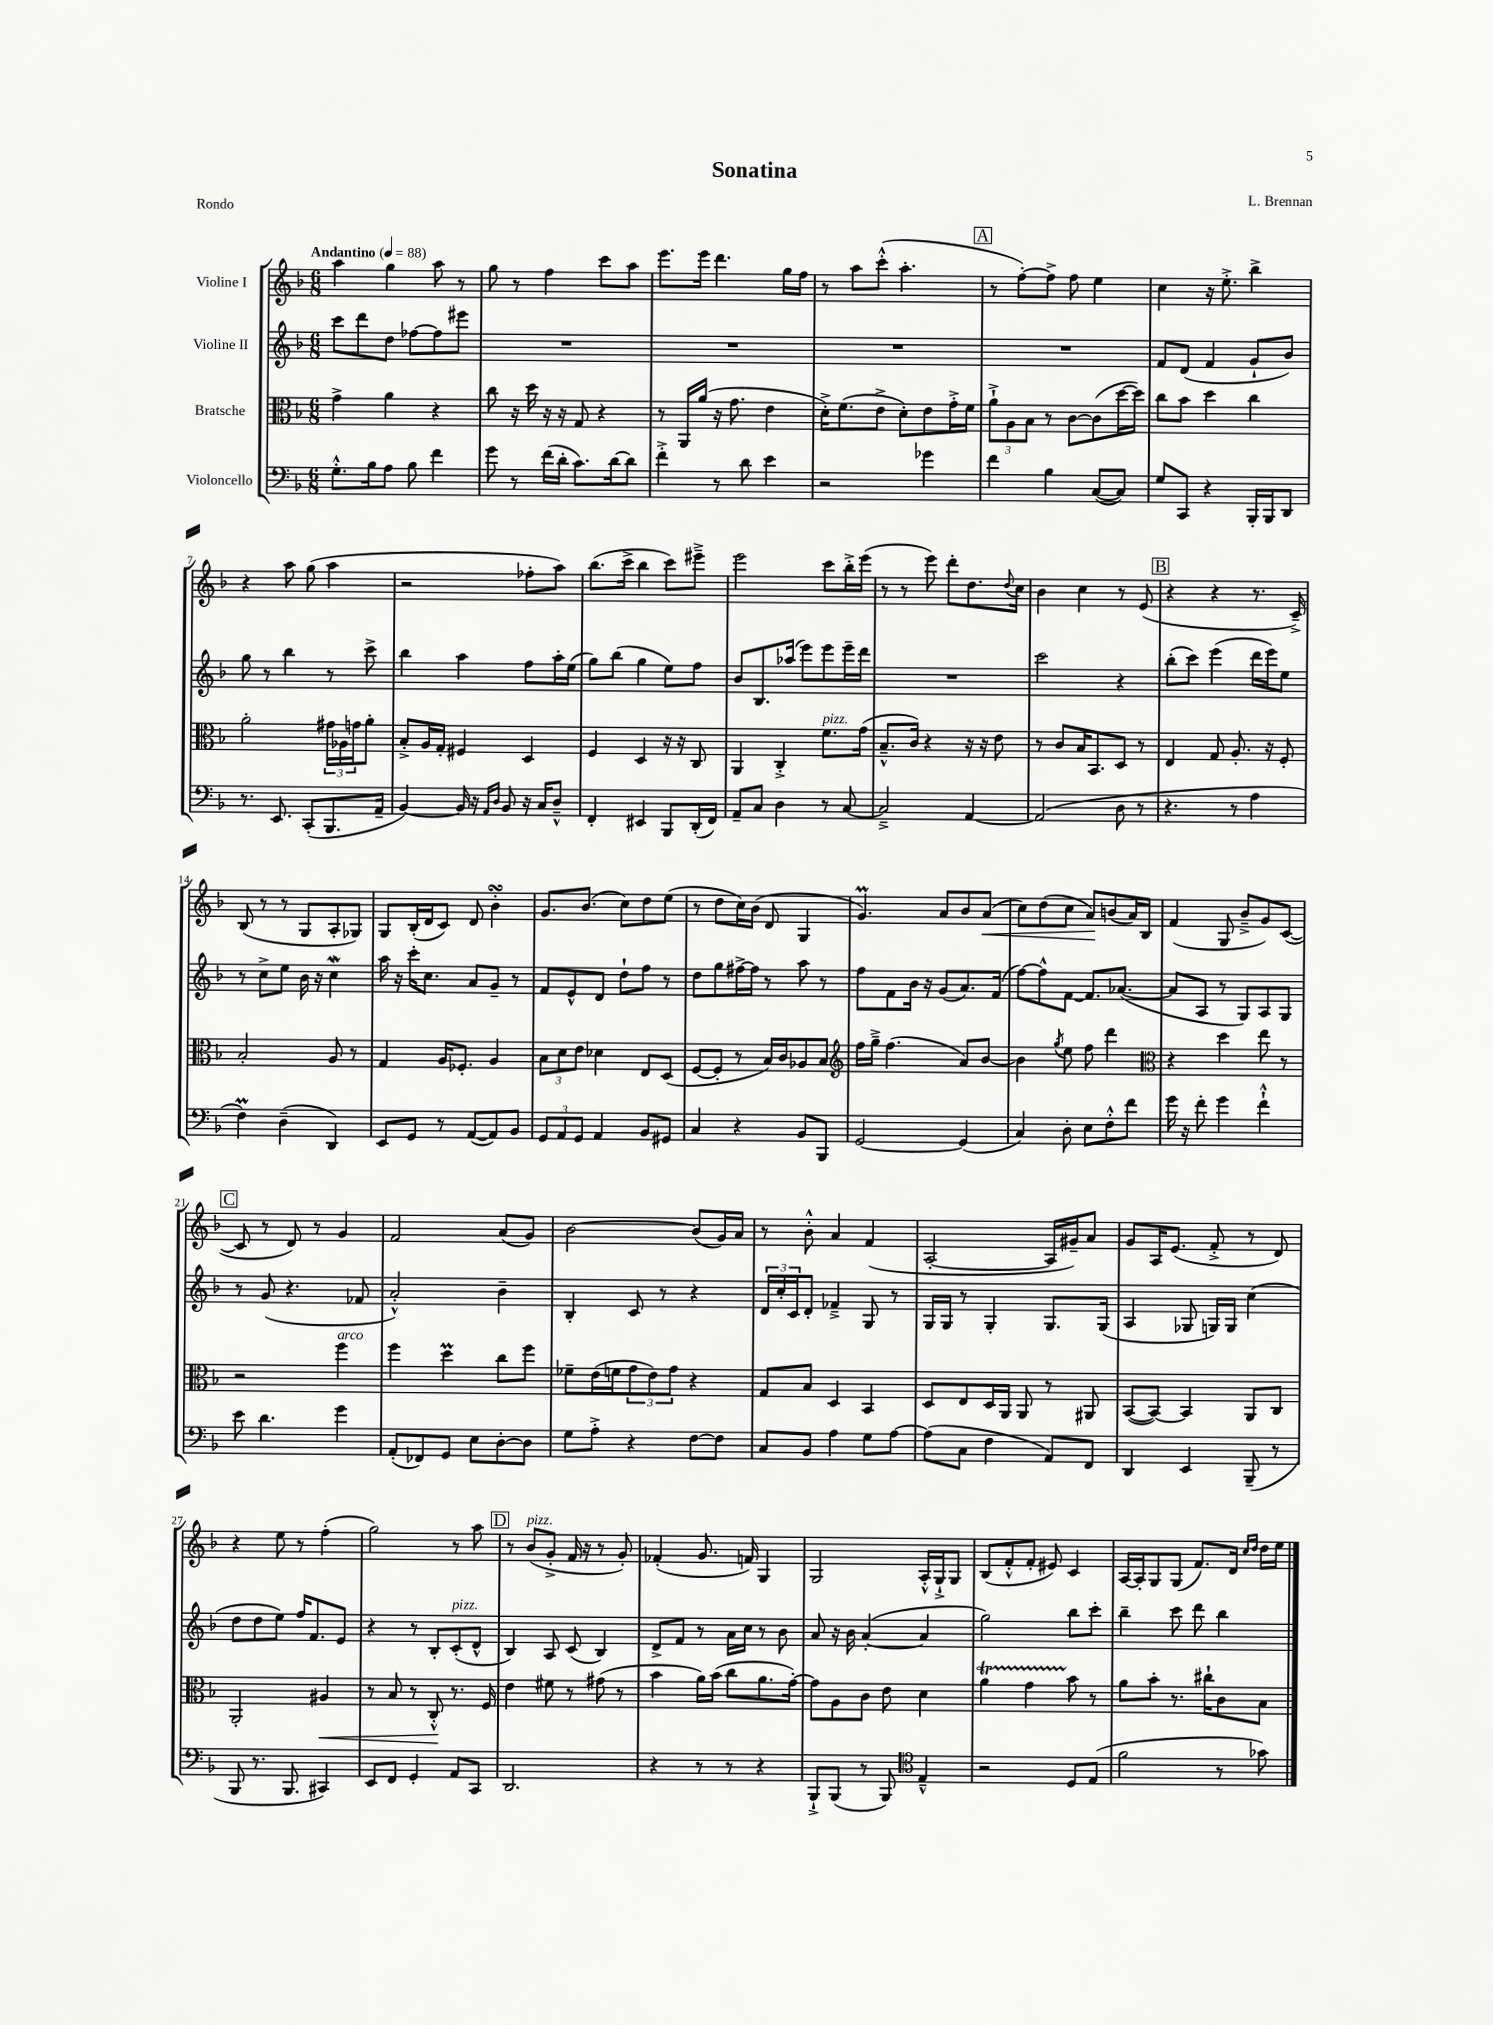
\header { title = "Sonatina" composer = "L. Brennan" piece = "Rondo" }
<<
\new StaffGroup <<
\new Staff = "s0" \with { instrumentName = "Violine I" } {
    \clef treble \key f \major \numericTimeSignature \time 6/8 \tempo "Andantino" 4 = 88
    a''4 g''4 a''8 r8 |
    g''8 r8 f''4 c'''8 a''8 |
    e'''8. e'''16 d'''4. g''16 f''16 |
    r8 a''8 c'''8-.-^( a''4.-. |
    \mark \markup { \box "A" } r8 f''8~-.) f''8-> f''8 e''4 |
    c''4 r16 e''8.-.-> bes''4-> |
    r4 a''8 g''8( a''4 |
    r2 fes''8-. a''8) |
    bes''8.( c'''16-> bes''4 c'''8) eis'''8---> |
    e'''2 c'''8 bes''16-.-> e'''16( |
    r8 r8 e'''8) d'''8-. d''8. \appoggiatura { d''8 } c''16 |
    bes'4 c''4 r8 e'8( |
    \mark \markup { \box "B" } r4 r4 r8. c'16--->) |
    bes8( r8 r8 g8 a8-. ges8) |
    g8 bes16-.( d'16 c'8) d'8 bes'4-.\turn |
    g'8. bes'8.( c''8) d''8 e''8( |
    r8 d''8 c''16) bes'16( d'8 g4 |
    g'4.\prall) a'8 bes'8 a'8\<( |
    c''8) d''8( c''8 a'8\!) b'8( a'16) bes16 |
    f'4( g8 bes'8---> g'8) c'8~( |
    \mark \markup { \box "C" } c'8 r8 d'8) r8 g'4 |
    f'2 a'8( g'8) |
    bes'2~ bes'8( g'16) a'16 |
    r8 bes'8-.-^ a'4 f'4( |
    a2~-. a16 gis'16--) a'8 |
    g'8 a16 e'8.( f'8-.-> r8 d'8) |
    r4 e''8 r8 f''4-.( |
    g''2) r8 a''8 |
    \mark \markup { \box "D" } r8 bes'8^\markup { \italic "pizz." }( g'8-.-> f'16 r16 r8 g'8-.) |
    fes'4-.( g'8. f'16) g4 |
    g2 a16-.-^ g16-!-> g8 |
    bes8( f'8-.-^ f'8-. eis'8) c'4 |
    a16~ a16-. g8 g8( f'8.) d'16 \grace { c''16 d''16 } d''16 e''16 \bar "|." |
}
\new Staff = "s1" \with { instrumentName = "Violine II" } {
    \clef treble \key f \major \numericTimeSignature \time 6/8
    c'''8 d'''8 d''8 fes''8~ fes''8 eis'''8 |
    R2. |
    R2. |
    R2. |
    \mark \markup { \box "A" } R2. |
    f'8 d'8( f'4 g'8-! bes'8) |
    g''8 r8 bes''4 r8 c'''8-> |
    bes''4 a''4 f''8 a''16-. e''16( |
    g''8) bes''8( g''4 e''8) f''8 |
    bes'8 bes8. aes''16( e'''8) e'''8 e'''16-- d'''16 |
    R2. |
    c'''2 r4 |
    \mark \markup { \box "B" } bes''8-.( c'''8) e'''4( d'''16 e'''16) e''8 |
    r8 c''8-> e''8 bes'16 r16 c''4\mordent |
    a''16 r16 c'''16-. c''8. a'8 g'8-- r8 |
    f'8 e'8-^ d'8 d''8-! f''8 r8 |
    d''8 g''8 fis''16~-> fis''16 r8 a''8 r8 |
    f''8 f'8 bes'16 r16 g'8( a'8.) f'16( |
    f''8~) f''8-^ f'8~ f'8. aes'8.~( |
    aes'8 a8 r8 g8) a8 g8 |
    \mark \markup { \box "C" } r8 g'8( r4. fes'8 |
    a'2-.-^) bes'4-- |
    bes4-. c'8 r8 r4 |
    \tuplet 3/2 { d'16 c''16-. c'16 } d'8-. fes'4---> g8 r8 |
    g16 g16 r8 g4-. g8. g16( |
    a4 ges8 g16) g16 c''4( |
    d''8 d''8 e''8) f''16 f'8. e'8 |
    r4 r8 bes8-. c'8-.^\markup { \italic "pizz." }( d'8-^ |
    \mark \markup { \box "D" } bes4) a8 c'8( bes4) |
    d'8-> f'8 r8 a'16 c''16 r8 bes'8 |
    a'8 r16 bes'16 a'4~-.( a'4 |
    g''2) bes''8 c'''8-. |
    bes''4-- c'''8 d'''8 bes''4 \bar "|." |
}
\new Staff = "s2" \with { instrumentName = "Bratsche" } {
    \clef alto \key f \major \numericTimeSignature \time 6/8
    g'4-> a'4 r4 |
    c''8 r16 d''16 r16 r16 g8 r4 |
    r8 a,16 a'16( r16 g'8. e'4 |
    d'16-.->) f'8.( e'8-> d'8-.) e'8 g'16-.-> f'16 |
    \mark \markup { \box "A" } \tuplet 3/2 { a'8-!-> a8 bes8 } r8 c'8~ c'8( d''16~ d''16) |
    c''8 bes'8 d''4 c''4 |
    a'2-. \tuplet 3/2 { gis'16 aes16 g'16 } a'8-. |
    bes8-.-> a16 g16-. fis4 d4 |
    f4 d4 r16 r16 c8 |
    a,4 c4-.-> f'8.^\markup { \italic "pizz." } g'16( |
    bes8.---^ c'16) r4 r16 r16 e'8 |
    r8 c'8 bes16 bes,8. d8 r8 |
    \mark \markup { \box "B" } e4 g8 a8.-. r16 f8-. |
    bes2-. a8 r8 |
    g4 a16 fes8.-. a4 |
    \tuplet 3/2 { bes8 d'8 e'8 } des'4 e8 d8( |
    f8~ f8-. r8 bes16) c'16 aes8 bes8 |
    \clef treble f''16 g''16---> f''4.( a'8) bes'8~ |
    bes'4 \acciaccatura { g''8 } e''8 f''8 d'''4 |
    \clef alto r4 d''4 e''8 r8 |
    \mark \markup { \box "C" } r2 f''4^\markup { \italic "arco" } |
    f''4 d''4\prall c''8 f''8 |
    fes'8-- e'16( f'16 \tuplet 3/2 { g'8 e'8) g'8 } r4 |
    g8 bes8 d4 bes,4 |
    d8 e8 d16 a,16 a,8 r8 ais,8 |
    bes,8~( bes,8~) bes,4 a,8 c8 |
    a,2-. ais4\< |
    r8 bes8 r8 c8-.-^\! r8. f16 |
    \mark \markup { \box "D" } e'4 fis'8 r8 gis'8( r8 |
    bes'4 a'16) bes'16( c''8 a'8. g'16~-.) |
    g'8 a8 c'8 e'8 d'4 |
    a'4\startTrillSpan g'4 bes'8\stopTrillSpan r8 |
    a'8 bes'8-. r8. cis''16-! c'8 bes8 \bar "|." |
}
\new Staff = "s3" \with { instrumentName = "Violoncello" } {
    \clef bass \key f \major \numericTimeSignature \time 6/8
    g8.-.-^ bes16 a8 bes8 f'4 |
    g'8 r8 f'16( d'16-. c'8.) d'16~ d'8 |
    f'4-.-> r8 d'8 e'4 |
    r2 ges'4 |
    \mark \markup { \box "A" } f'4 bes4 c8~( c8) |
    g8 c,8 r4 bes,,16-. bes,,16 d,8 |
    r8. e,8. c,8-.( bes,,8. a,16-- |
    bes,4~) bes,16 r16 \grace { a,16 d16 } bes,8 r16 c16 d8---^ |
    f,4-. eis,4 bes,,8 d,16-.( f,16) |
    a,8-- c8 d4 r8 c8~ |
    c2---> a,4~ |
    a,2( d8 r8 |
    \mark \markup { \box "B" } r4. r8 a4 |
    f4\prall) d4--( d,4) |
    e,8 g,8 r8 a,8~( a,8) bes,8 |
    \tuplet 3/2 { g,8 a,8 g,8 } a,4 bes,8 gis,8 |
    c4 r4 bes,8 bes,,8 |
    g,2~ g,4( |
    c4) d8-. e8 f8-.-^ f'8 |
    g'16 r16 f'8-. g'4 f'4-!-^ |
    \mark \markup { \box "C" } e'8 d'4. g'4 |
    a,8-.( fes,8) g,8 e8 d8~-. d8 |
    g8 a8-.-> r4 f8~ f8 |
    c8 bes,8 a4 g8 a8~ |
    a8( c8 f4 a,8) f,8 |
    d,4 e,4 bes,,8--( r8 |
    bes,,8 r8. bes,,8. cis,4) |
    e,8 f,8 g,4-. a,8 c,8 |
    \mark \markup { \box "D" } d,2. |
    r4 r8 r8 r4 |
    bes,,8-!-> bes,,8( r8 bes,,8) \clef tenor e4---^ |
    r2 d8 e8( |
    f'2 r8 ges'8) \bar "|." |
}
>>
>>
